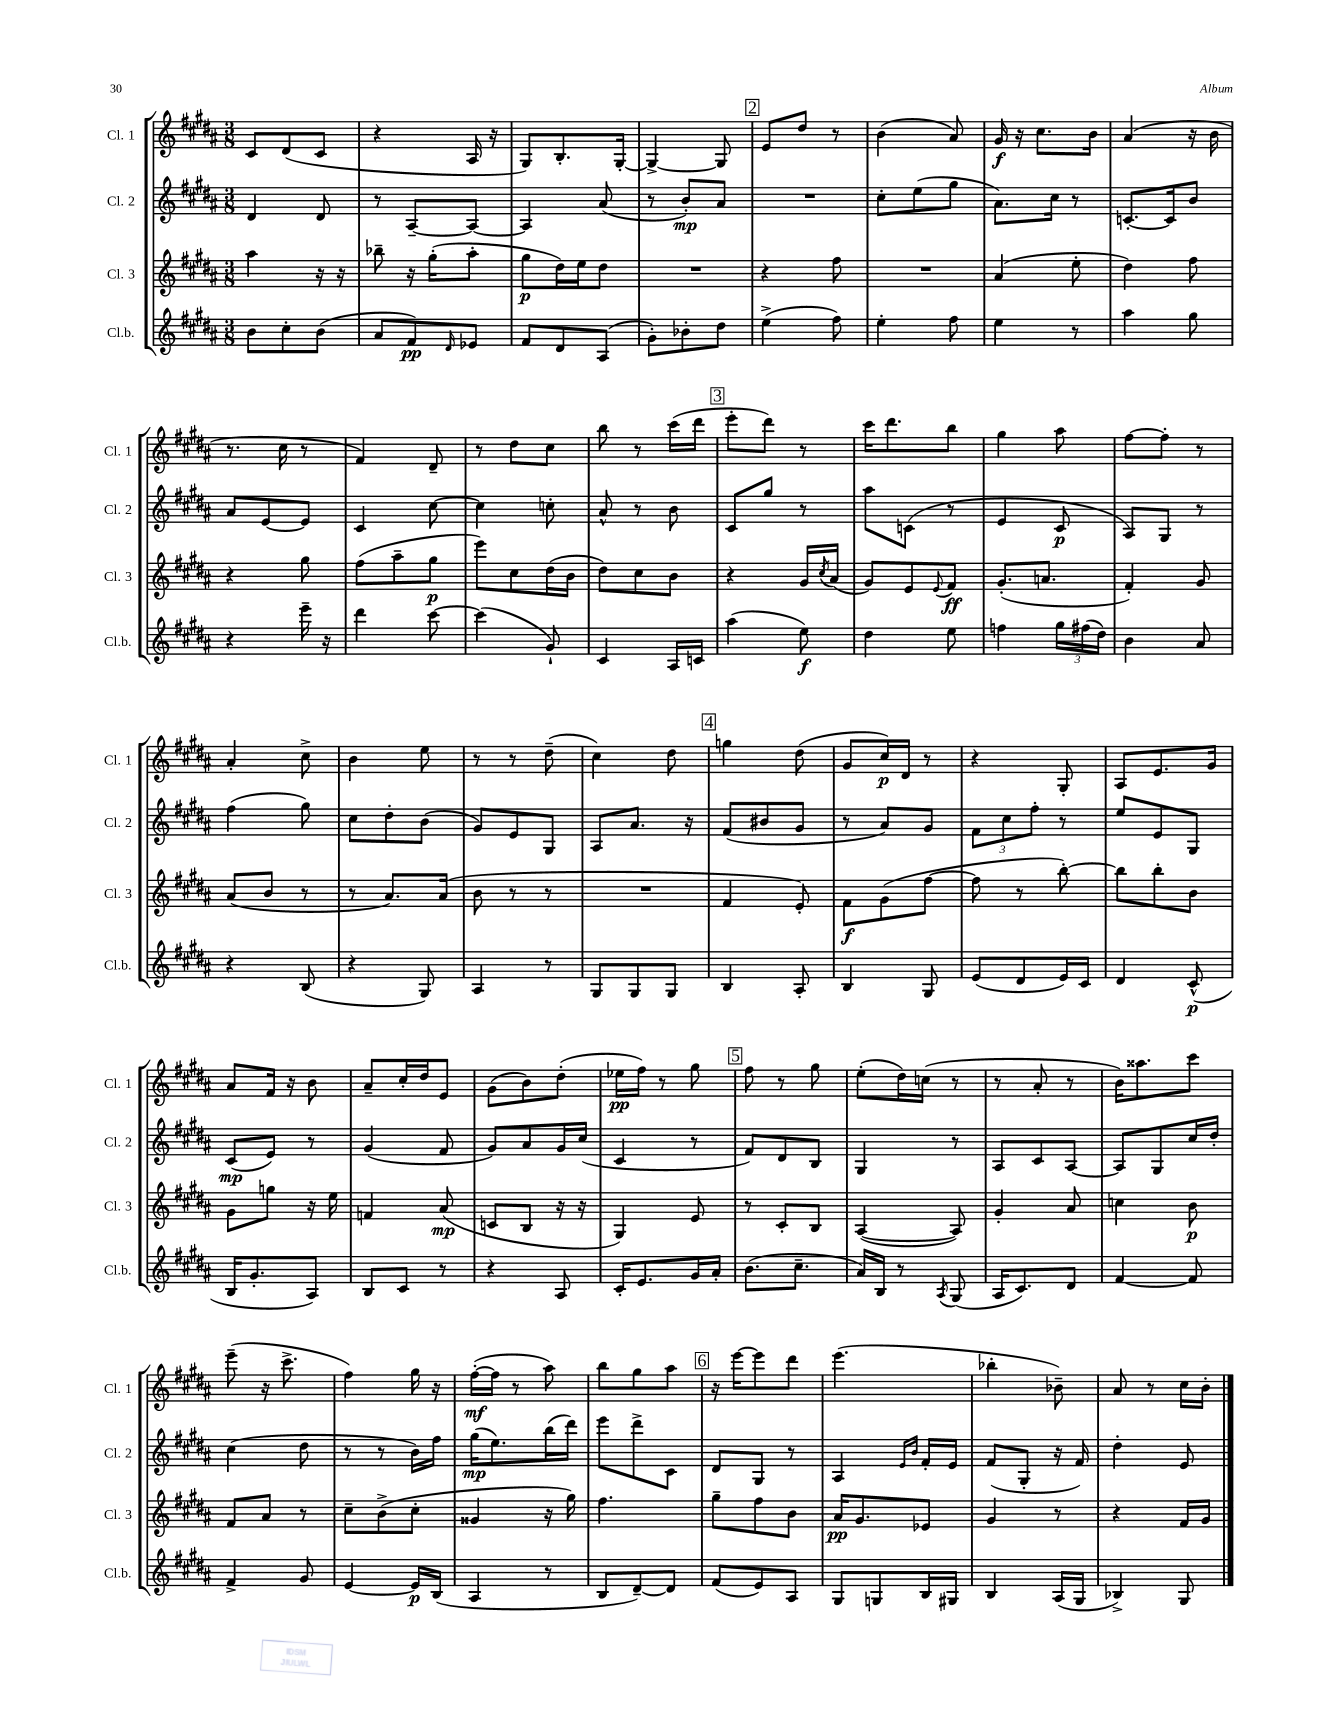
<<
\new StaffGroup <<
\new Staff = "s0" \with { instrumentName = "Cl. 1" shortInstrumentName = "Cl. 1" } {
    \clef treble \key b \major \numericTimeSignature \time 3/8
    cis'8 dis'8( cis'8 |
    r4 ais16 r16 |
    gis8) b8.-. gis16~-. |
    gis4~-> gis8 |
    \mark \markup { \box "2" } e'8 dis''8 r8 |
    b'4( ais'8) |
    gis'16\f r16 cis''8. b'16 |
    ais'4( r16 b'16 |
    r8. cis''16 r8 |
    fis'4) dis'8-- |
    r8 dis''8 cis''8 |
    b''8 r8 cis'''16( dis'''16 |
    \mark \markup { \box "3" } e'''8-. dis'''8) r8 |
    cis'''16 dis'''8. b''8 |
    gis''4 ais''8 |
    fis''8~ fis''8-. r8 |
    ais'4-. cis''8-> |
    b'4 e''8 |
    r8 r8 dis''8--( |
    cis''4) dis''8 |
    \mark \markup { \box "4" } g''4 dis''8( |
    gis'8 cis''16\p) dis'16 r8 |
    r4 gis8-. |
    ais8 e'8. gis'16 |
    ais'8 fis'16 r16 b'8 |
    ais'8-- cis''16-. dis''16 e'8 |
    gis'8( b'8) dis''8-.( |
    ees''16\pp fis''16) r8 gis''8 |
    \mark \markup { \box "5" } fis''8 r8 gis''8 |
    e''8-.( dis''16) c''16( r8 |
    r8 ais'8-. r8 |
    b'16) aisis''8. cis'''8 |
    e'''8--( r16 cis'''8.-> |
    fis''4) gis''16 r16 |
    fis''16~-.\mf( fis''16 r8 ais''8) |
    b''8 gis''8 ais''8 |
    \mark \markup { \box "6" } r16 e'''16~ e'''8 dis'''8 |
    e'''4.( |
    bes''4-. bes'8--) |
    ais'8 r8 cis''16 b'16-. \bar "|." |
}
\new Staff = "s1" \with { instrumentName = "Cl. 2" shortInstrumentName = "Cl. 2" } {
    \clef treble \key b \major \numericTimeSignature \time 3/8
    dis'4 dis'8 |
    r8 ais8~-- ais8~ |
    ais4 ais'8( |
    r8 b'8-.\mp) ais'8 |
    \mark \markup { \box "2" } R4. |
    cis''8-. e''8( gis''8 |
    ais'8.) cis''16 r8 |
    c'8.~-. c'16 b'8 |
    ais'8 e'8~ e'8 |
    cis'4 cis''8~ |
    cis''4 c''8-. |
    ais'8-^ r8 b'8 |
    \mark \markup { \box "3" } cis'8 gis''8 r8 |
    ais''8 c'8( r8 |
    e'4 cis'8\p |
    ais8) gis8 r8 |
    fis''4( gis''8) |
    cis''8 dis''8-. b'8( |
    gis'8) e'8 gis8 |
    ais8 ais'8. r16 |
    \mark \markup { \box "4" } fis'8( bis'8 gis'8 |
    r8 ais'8) gis'8 |
    \tuplet 3/2 { fis'8 cis''8 fis''8-. } r8 |
    e''8 e'8 gis8 |
    cis'8\mp( e'8) r8 |
    gis'4( fis'8 |
    gis'8) ais'8 gis'16 cis''16( |
    cis'4 r8 |
    \mark \markup { \box "5" } fis'8) dis'8 b8 |
    gis4 r8 |
    ais8 cis'8 ais8~ |
    ais8 gis8 cis''16 dis''16-. |
    cis''4( dis''8 |
    r8 r8 b'16) fis''16 |
    gis''16\mp( e''8.) b''16( dis'''16) |
    e'''8 dis'''8-> cis'8 |
    \mark \markup { \box "6" } dis'8 gis8 r8 |
    ais4 \grace { e'16 b'16 } fis'16-. e'16 |
    fis'8( gis8-. r16 fis'16) |
    dis''4-. e'8 \bar "|." |
}
\new Staff = "s2" \with { instrumentName = "Cl. 3" shortInstrumentName = "Cl. 3" } {
    \clef treble \key b \major \numericTimeSignature \time 3/8
    ais''4 r16 r16 |
    bes''8-- r16 gis''16-.( ais''8-. |
    gis''8\p dis''16) e''16 dis''8 |
    R4. |
    \mark \markup { \box "2" } r4 fis''8 |
    R4. |
    ais'4( e''8-. |
    dis''4) fis''8 |
    r4 gis''8 |
    fis''8( ais''8-- gis''8\p |
    e'''8) cis''8 dis''16( b'16 |
    dis''8) cis''8 b'8 |
    \mark \markup { \box "3" } r4 gis'16 \acciaccatura { cis''8 } ais'16( |
    gis'8) e'8 \appoggiatura { e'8 } fis'8\ff |
    gis'8.-.( a'8. |
    fis'4-.) gis'8 |
    ais'8( b'8 r8 |
    r8 ais'8.) ais'16( |
    b'8 r8 r8 |
    R4. |
    \mark \markup { \box "4" } fis'4 e'8-.) |
    fis'8\f gis'8( fis''8~ |
    fis''8 r8 b''8~-.) |
    b''8 b''8-. b'8 |
    gis'8 g''8 r16 e''16 |
    f'4 ais'8\mp( |
    c'8 b8 r16 r16 |
    gis4) e'8 |
    \mark \markup { \box "5" } r8 cis'8-. b8 |
    ais4~( ais8) |
    gis'4-. ais'8 |
    c''4 b'8\p |
    fis'8 ais'8 r8 |
    cis''8-- b'8->( cis''8-. |
    gisis'4 r16 gis''16) |
    fis''4. |
    \mark \markup { \box "6" } gis''8-- fis''8 b'8 |
    ais'16\pp gis'8. ees'8 |
    gis'4 r8 |
    r4 fis'16 gis'16 \bar "|." |
}
\new Staff = "s3" \with { instrumentName = "Cl.b." shortInstrumentName = "Cl.b." } {
    \clef treble \key b \major \numericTimeSignature \time 3/8
    b'8 cis''8-. b'8( |
    ais'8 fis'8\pp) \grace { dis'16 } ees'8 |
    fis'8 dis'8 ais8( |
    gis'8-.) bes'8-. dis''8 |
    \mark \markup { \box "2" } e''4->( fis''8) |
    e''4-. fis''8 |
    e''4 r8 |
    ais''4 gis''8 |
    r4 e'''16-- r16 |
    dis'''4 cis'''8~ |
    cis'''4( gis'8-!) |
    cis'4 ais16 c'16 |
    \mark \markup { \box "3" } ais''4( e''8\f) |
    dis''4 e''8 |
    f''4 \tuplet 3/2 { gis''16 fis''16( dis''16) } |
    b'4 ais'8 |
    r4 b8( |
    r4 gis8) |
    ais4 r8 |
    gis8 gis8 gis8 |
    \mark \markup { \box "4" } b4 ais8-. |
    b4 gis8 |
    e'8( dis'8 e'16) cis'16 |
    dis'4 cis'8-^\p( |
    b16 gis'8.-. ais8) |
    b8 cis'8 r8 |
    r4 ais8 |
    cis'16-. e'8. gis'16 ais'16-. |
    \mark \markup { \box "5" } b'8.( cis''8.-- |
    ais'16) b16 r8 \acciaccatura { ais8 } gis8( |
    ais16 cis'8.) dis'8 |
    fis'4~ fis'8 |
    fis'4-> gis'8 |
    e'4~ e'16\p b16( |
    ais4 r8 |
    b8 dis'8~--) dis'8 |
    \mark \markup { \box "6" } fis'8( e'8) ais8 |
    gis8 g8 b16 gis16 |
    b4 ais16( gis16 |
    bes4->) gis8 \bar "|." |
}
>>
>>
\layout { \context { \Score \remove "Bar_number_engraver" } }
